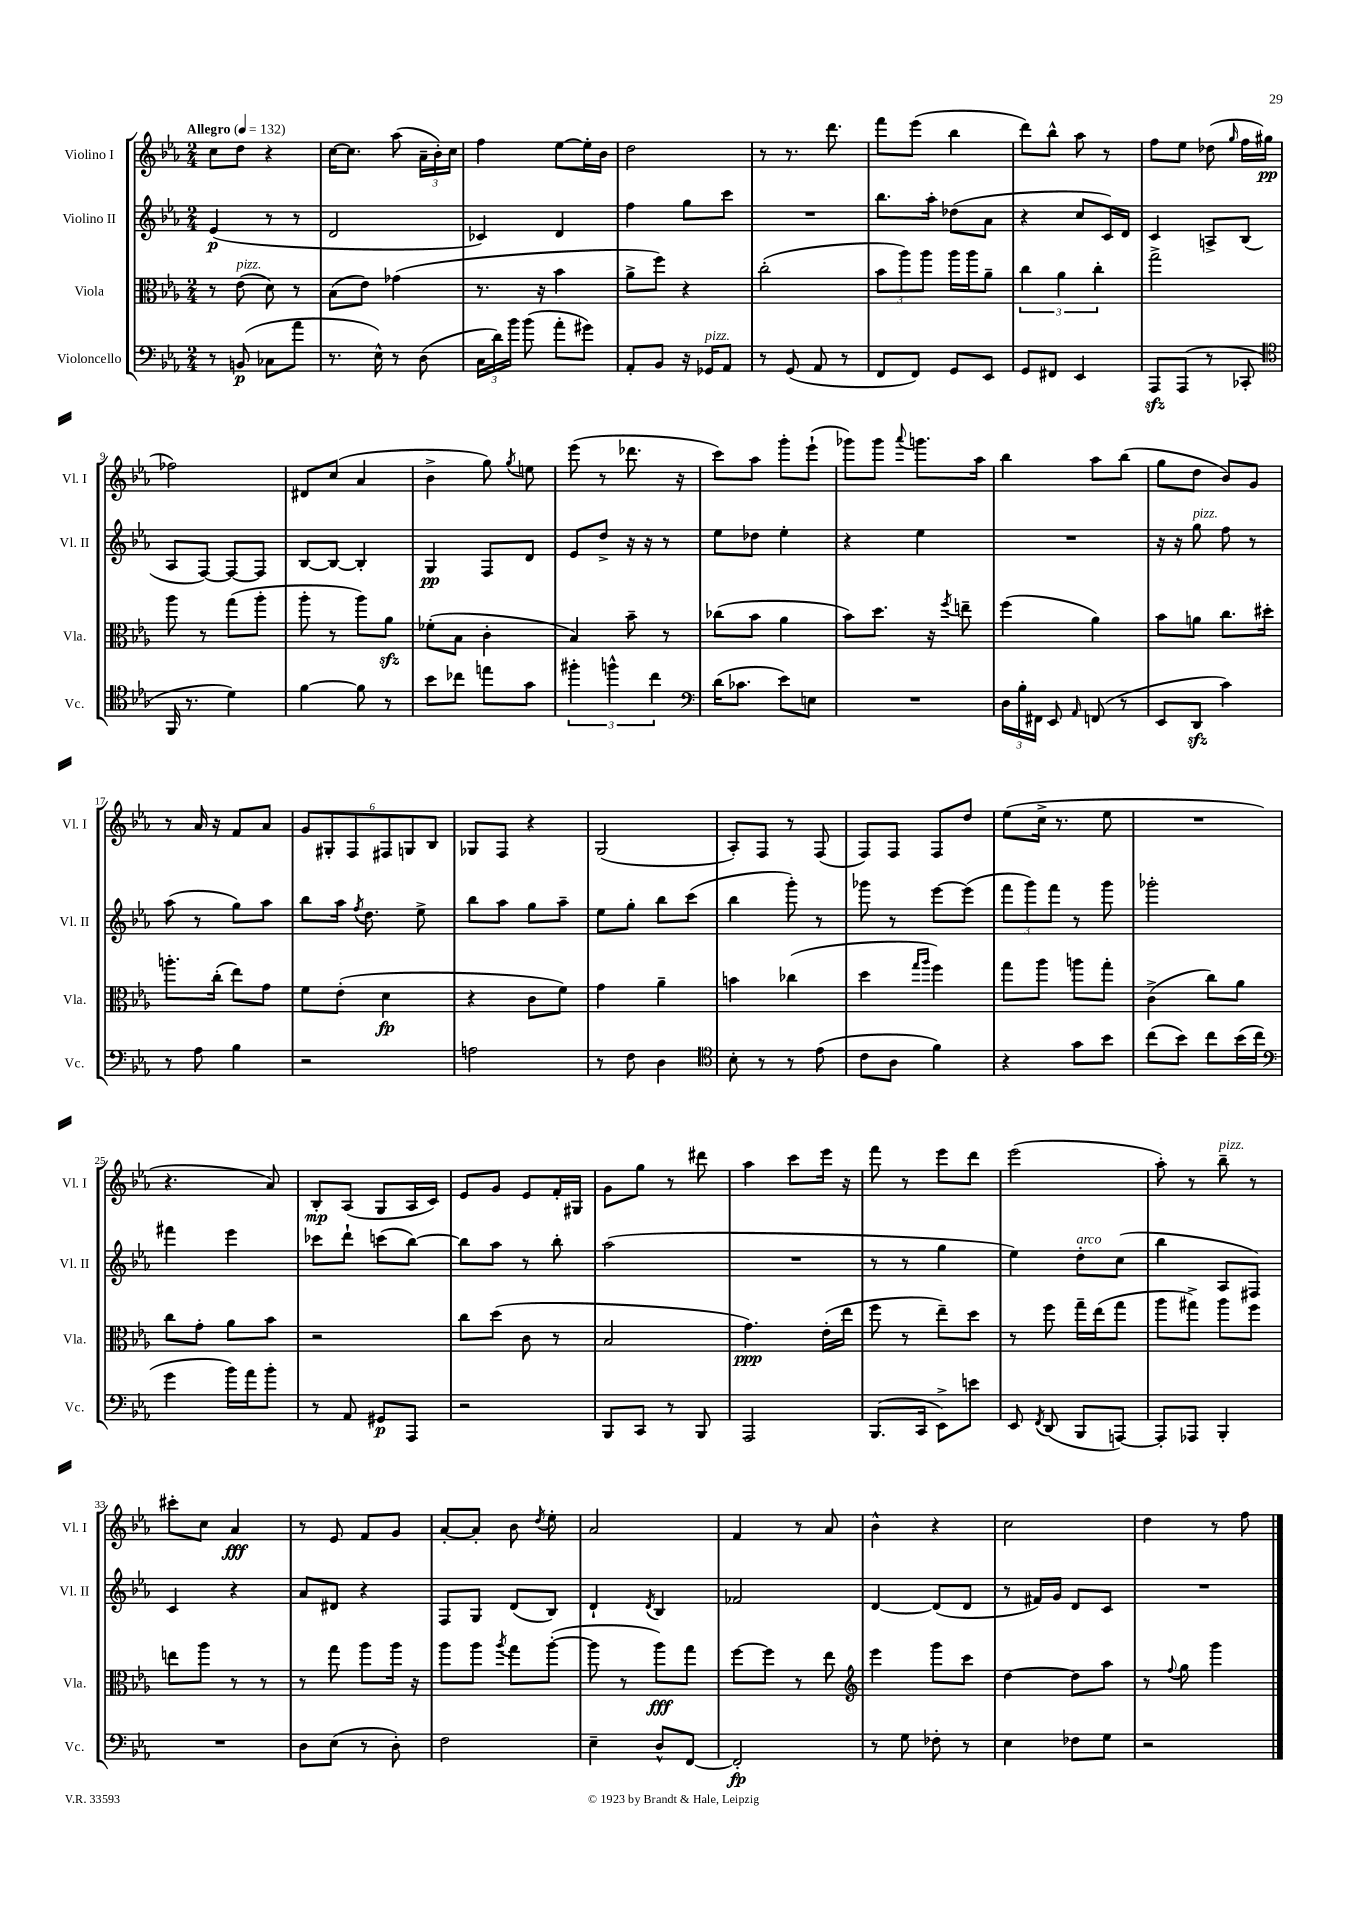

**kern	**kern	**kern	**kern
*staff4	*staff3	*staff2	*staff1
*clefF4	*clefC3	*clefG2	*clefG2
*k[b-e-a-]	*k[b-e-a-]	*k[b-e-a-]	*k[b-e-a-]
*M2/4	*M2/4	*M2/4	*M2/4
*MM132	*MM132	*MM132	*MM132
8r	8r	(4e-/	8cc\L
(8BB/	(8e-\	.	8dd\J
8C-\L	8d\)	8r	4r
8a-\J	8r	8r	.
=	=	=	=
8.r	(8B-\L	2d/	[16cc\LK
.	.	.	8.cc\]J
.	8e-\J)	.	.
16E-^^\)	.	.	.
8r	(4g-\	.	(8aa-\
(8D\	.	.	24a-~\LL
.	.	.	24b-'\)
.	.	.	24cc\JJ
=	=	=	=
24C\LL	8.r	4c-/)	4ff\
24d\)	.	.	.
24b-\JJ	.	.	.
(8b-\	.	.	.
.	16r	.	.
8a-'\L	4b-\	4d/	[8ee-\L
8g#\J)	.	.	16ee-'\]L
.	.	.	16b-\JJ
=	=	=	=
8AA-'/L	8a-^\L	4ff\	2dd\
8BB-/J	8ff\J)	.	.
16r	4r	8gg\L	.
16GG-/LK	.	.	.
8AA-/J	.	8ccc\J	.
=	=	=	=
8r	(2cc'\	2r	8r
(8GG/	.	.	8.r
8AA-/	.	.	.
.	.	.	8.ddd\
8r	.	.	.
=	=	=	=
8FF/L	12b-\L	8.bb-\L	8fff\L
.	12aa-\)	.	.
8FF/J)	.	.	(8eee-\J
.	12aa-\J	.	.
.	.	16aa-'\Jk	.
8GG/L	16aa-\LL	(8dd-\L	4bb-\
.	16aa-\J	.	.
8EE-/J	8a-~\J	8a-\J	.
=	=	=	=
8GG/L	6cc\	4r	8ddd\L)
8FF#/J	.	.	8bb-^^\J
.	6a-\	.	.
4EE-/	.	8cc/L	8aa-\
.	6cc'\	.	.
.	.	16c/L)	8r
.	.	16d/JJ	.
=	=	=	=
8AAA-/L	2gg^\	4c/	8ff\L
(8AAA-/J	.	.	8ee-\J
8r	.	8A^/L	(8dd-\
.	.	.	16qqgg/
8CC-'/	.	(8B-/J	16ff\LL
.	.	.	16gg#\JJ
=	=	=	=
*clefC4	*	*	*
16FF/	8aa-\	8A-/L	2ff-\)
8.r	.	.	.
.	8r	[8F/J)	.
4d\)	(8gg\L	8F/_L	.
.	8aa-'\J	8F/]J	.
=	=	=	=
[4f\	8aa-'\	[8B-/L	8d#/L
.	8r	8B-/_J	(8cc/J
8f\]	8aa-\L)	4B-'/]	4a-/
8r	8a-\J	.	.
=	=	=	=
8b-\L	(8f-'\L	4G/	4b-^\
8cc-\J	8B-\J	.	.
8ee\L	4c'\	8F/L	8gg\)
.	.	.	8qgg/
8g\J	.	8d/J	8ee\
=	=	=	=
6ff#'\	4B-/)	8e-/L	(8eee-\
.	.	8dd^/J	8r
6ff^^\	.	.	.
.	8b-~\	16r	8.ddd-\
.	.	16r	.
6cc\	.	.	.
.	8r	8r	.
.	.	.	16r
=	=	=	=
*clefF4	*	*	*
(16d\LK	(8cc-\L	8ee-\L	8ccc\L)
8.c-\J	.	.	.
.	8b-\J	8dd-\J	8aa-\J
8e-\L)	4a-\	4ee-'\	8ggg'\L
8E\J	.	.	(8eee-`\J
=	=	=	=
2r	8b-\L)	4r	8ggg-\L)
.	8.dd\J	.	8ggg-\J
.	.	.	8qqaaa-/
.	.	4ee-\	8.ggg\L
.	16r	.	.
.	8qff/	.	.
.	8ee~\	.	.
.	.	.	16aa-\Jk
=	=	=	=
24D\LL	(4ff\	2r	4bb-\
24B-'\	.	.	.
24FF#\JJ	.	.	.
8EE-/	.	.	.
16qqAA-/	.	.	.
(8FF/	4a-\)	.	8aa-\L
8r	.	.	(8bb-\J
=	=	=	=
8EE-/L	8b-\L	16r	8gg\L
.	.	16r	.
8DD/J	8a\J	8gg\	8dd\J
4c\)	8.cc\L	8ff\	8b-/L)
.	.	8r	8g/J
.	16dd#'\Jk	.	.
=	=	=	=
8r	8.aa'\L	(8aa-\	8r
8A-\	.	8r	16a-/
.	(16cc'\Jk	.	16r
4B-\	8ee-\L)	8gg\L)	8f/L
.	8g\J	8aa-\J	8a-/J
=	=	=	=
2r	8f\L	8bb-\L	12g/L
.	.	.	12G#'/
.	(8e-'\J	16aa-\Jk	.
.	.	.	12F/
.	.	8qff/	.
.	.	8.dd\	.
.	4d\	.	12F#/
.	.	.	12G/
.	.	8ee-^\	.
.	.	.	12B-/J
=	=	=	=
2A\	4r	8bb-\L	8G-/L
.	.	8aa-\J	8F/J
.	8c\L	8gg\L	4r
.	8f\J)	8aa-~\J	.
=	=	=	=
8r	4g\	8ee-\L	(2G/
8F\	.	8gg'\J	.
4D\	4a-~\	8bb-\L	.
.	.	(8ccc\J	.
=	=	=	=
*clefC4	*	*	*
8B-'\	4b\	4bb-\	8A-'/L)
8r	.	.	8F/J
8r	(4cc-\	8ggg'\)	8r
(8e-\	.	8r	(8F/
=	=	=	=
8c\L	4dd\	8ggg-\	8F/L)
8A-\J	.	8r	8F/J
.	16qqgg/LL	.	.
.	16qqaa-/JJ	.	.
4f\)	4ff\)	[8eee-\L	8F/L
.	.	(8eee-\]J	8dd/J
=	=	=	=
4r	8gg\L	12fff\L	(8ee-\L
.	.	12ggg\)	.
.	8aa-\J	.	16cc^\Jk
.	.	12fff\J	.
.	.	.	8.r
8g\L	8aa\L	8r	.
8b-\J	8gg'\J	8ggg\	8ee-\
=	=	=	=
(8cc\L	(4c^\	2ggg-'\	2r
8b-\J)	.	.	.
8cc\L	8cc\L)	.	.
(16b-\L	8a-\J	.	.
16cc\JJ	.	.	.
=	=	=	=
*clefF4	*	*	*
4g\	8cc\L	4fff#\	4.r
.	8g'\J	.	.
16b-\LL)	8a-\L	4eee-\	.
16a-\J	.	.	.
8b-'\J	8b-\J	.	8a-/)
=	=	=	=
8r	2r	8ccc-\L	8B-'/L
8AA-/	.	8ddd`\J	(8A-/J
8GG#/L	.	(8ccc\L	8G/L
8AAA-/J	.	[8bb-\J)	16A-/L
.	.	.	16c/JJ)
=	=	=	=
2r	8cc\L	8bb-\]L	8e-/L
.	(8dd\J	8aa-\J	8g/J
.	8c\	8r	8e-/L
.	8r	8bb-'\	16f'/L
.	.	.	16G#/JJ
=	=	=	=
8BBB-/L	2B-/	(2aa-\	8g\L
8CC/J	.	.	8gg\J
8r	.	.	8r
8BBB-/	.	.	8ddd#\
=	=	=	=
2AAA-/	4.g\)	2r	4aa-\
.	.	.	8ccc\L
.	(16e-'\LL	.	16eee-\Jk
.	16ee-\JJ	.	16r
=	=	=	=
(8.BBB-/L	8ff\	8r	8fff\
.	8r	8r	8r
16CC/Jk	.	.	.
8EE-^\L)	8ee-~\L)	4gg\	8eee-\L
8e\J	8dd\J	.	8ddd\J
=	=	=	=
8EE-/	8r	4ee-\)	(2eee-\
8qFF/	.	.	.
(8DD/	8ff\	.	.
8BBB-/L	16gg~\LL	8dd'\L	.
.	(16ee-\J	.	.
[8AAA/J)	8gg\J	(8cc\J	.
=	=	=	=
8AAA'/]L	8aa-\L	4bb-\	8aa-'\)
8AAA-/J	8gg#^\J)	.	8r
4BBB-'/	8aa-\L	8A-/L	8bb-~\
.	8ff\J	8F#/J)	8r
=	=	=	=
2r	8ee\L	4c/	8ccc#'\L
.	8aa-\J	.	8cc\J
.	8r	4r	4a-/
.	8r	.	.
=	=	=	=
8D\L	8r	8a-/L	8r
(8E-\J	8gg\	8d#/J	8e-/
8r	8aa-\L	4r	8f/L
8D'\)	16aa-\Jk	.	8g/J
.	16r	.	.
=	=	=	=
2F\	8aa-\L	8F/L	[8a-'/L
.	8aa-\J	8G/J	8a-'/]J
.	8qaa-/	.	.
.	8gg\L	(8d/L	8b-\
.	.	.	8qdd/
.	([8aa-'\J	8B-/J)	8ee-'\
=	=	=	=
4E-~\	8aa-\]	4d`/	2a-/
.	8r	.	.
.	.	8qd/	.
8D^^/L	8aa-\L)	4B-/	.
[8FF/J	8gg\J	.	.
=	=	=	=
2FF'/]	[8ff\L	2f-/	4f/
.	8ff\]J	.	.
.	8r	.	8r
.	8ee-\	.	8a-/
=	=	=	=
*	*clefG2	*	*
8r	4eee-\	[4d/	4b-^^\
8G\	.	.	.
8F-'\	8ggg\L	(8d/]L	4r
8r	8ccc\J	8d/J	.
=	=	=	=
4E-\	[4dd\	8r	2cc\
.	.	16f#/LL)	.
.	.	16g/JJ	.
8F-\L	8dd\]L	8d/L	.
8G\J	8aa-\J	8c/J	.
=	=	=	=
2r	8r	2r	4dd\
.	8qqff/	.	.
.	8gg\	.	.
.	4ggg\	.	8r
.	.	.	8ff\
==	==	==	==
*-	*-	*-	*-
